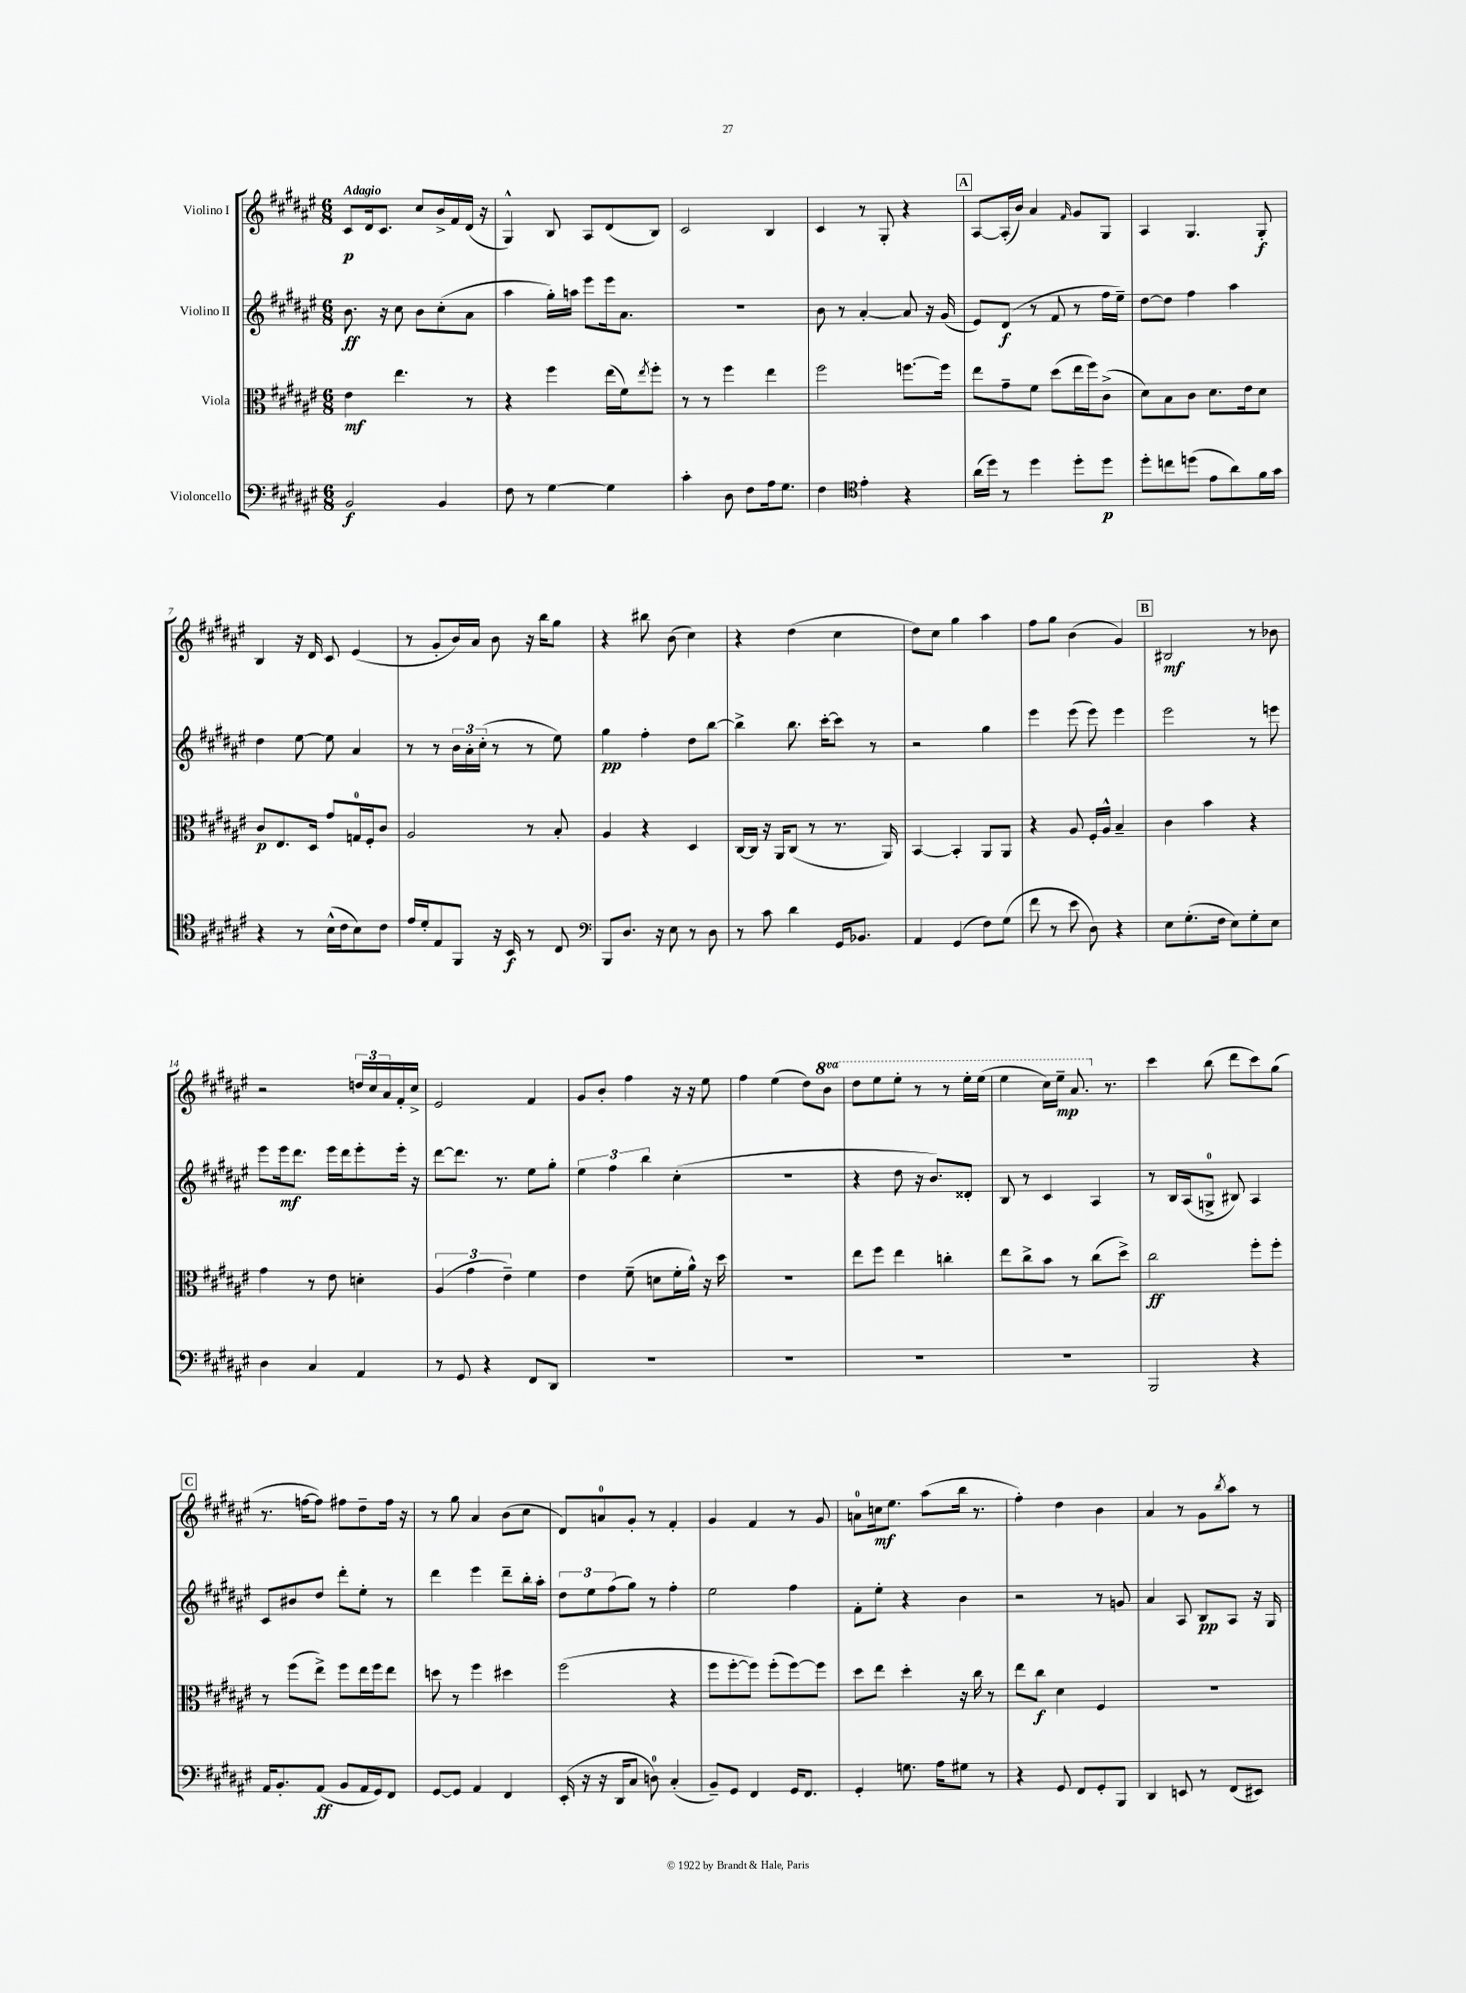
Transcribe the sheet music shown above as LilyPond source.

<<
\new StaffGroup <<
\new Staff = "s0" \with { instrumentName = "Violino I" } {
    \clef treble \key fis \major \numericTimeSignature \time 6/8 \set Staff.ottavationMarkups = #ottavation-simple-ordinals \tempo "Adagio"
    cis'8\p dis'16 cis'8. cis''8 b'16-> fis'16 dis'16( r16 |
    gis4-^) b8 ais8 dis'8( b8) |
    cis'2 b4 |
    cis'4 r8 gis8-. r4 |
    \mark \markup { \box "A" } ais8~ ais16-.( b'16) ais'4 \grace { fis'16 } gis'8 gis8 |
    ais4 gis4. gis8-.\f |
    b4 r16 dis'16 cis'8 eis'4( |
    r8 gis'8-. b'16) ais'16 b'8 r16 b''16 gis''8 |
    r4 bis''8 b'8( cis''4) |
    r4 dis''4( cis''4 |
    dis''8) cis''8 gis''4 ais''4 |
    fis''8 gis''8 b'4( gis'4) |
    \mark \markup { \box "B" } bis2\mf r8 bes'8 |
    r2 \tuplet 3/2 { d''16 cis''16 ais'16 } fis'16-. cis''16-> |
    eis'2 fis'4 |
    gis'8 b'8-. fis''4 r16 r16 eis''8 |
    fis''4 eis''4( dis''8) \ottava #1 b''8 |
    dis'''8 eis'''8 eis'''8-. r8 r8 eis'''16-. eis'''16( |
    eis'''4 cis'''16) eis'''16--\mp ais''8. \ottava #0 r8. |
    cis'''4 b''8( dis'''8 cis'''8) gis''8( |
    \mark \markup { \box "C" } r8. f''16~ f''8) fis''8 dis''8-- fis''16 r16 |
    r8 gis''8 ais'4 b'8( cis''8 |
    dis'8) a'8-0 gis'8-. r8 fis'4-. |
    gis'4 fis'4 r8 gis'8 |
    a'8-0 c''16\mf eis''8. ais''8( b''16 r8. |
    fis''4-.) dis''4 b'4 |
    ais'4 r8 gis'8 \acciaccatura { b''8 } ais''8 r8 \bar "|." |
}
\new Staff = "s1" \with { instrumentName = "Violino II" } {
    \clef treble \key fis \major \numericTimeSignature \time 6/8
    b'8.\ff r16 cis''8 b'8 cis''8-.( ais'8 |
    ais''4 gis''16-.) a''16 eis'''8 eis'''16 ais'8. |
    R2. |
    b'8 r8 ais'4~-. ais'8 r16 gis'16( |
    \mark \markup { \box "A" } eis'8) dis'8\f( r8 fis'8 r8 fis''16 eis''16--) |
    dis''8~ dis''8 fis''4 ais''4 |
    dis''4 eis''8~ eis''8 ais'4 |
    r8 r8 \tuplet 3/2 { b'16 ais'16-. cis''16-.( } r8 r8 eis''8) |
    gis''4\pp fis''4-. dis''8 b''8~ |
    b''4-> b''8. cis'''16~-. cis'''8 r8 |
    r2 gis''4 |
    eis'''4 eis'''8( eis'''8) eis'''4 |
    \mark \markup { \box "B" } eis'''2 r8 e'''8 |
    eis'''8 eis'''16\mf dis'''8. eis'''16 dis'''16 eis'''8-. eis'''16-. r16 |
    dis'''8~ dis'''8. r8. eis''8 gis''8-. |
    \tuplet 3/2 { eis''4 fis''4 b''4 } cis''4-.( |
    R2. |
    r4 dis''8 r16 b'8.) disis'8-. |
    b8 r8 cis'4 ais4 |
    r8 b16 ais16( g8-0-> bis8) ais4 |
    \mark \markup { \box "C" } cis'8 bis'8 dis''8 dis'''8-. eis''8-. r8 |
    dis'''4 eis'''4 dis'''8-- b''16-. ais''16-. |
    \tuplet 3/2 { dis''8 eis''8 fis''8( } gis''8) r8 fis''4-. |
    eis''2 fis''4 |
    fis'8-. eis''8-. r4 b'4 |
    r2 r8 g'8 |
    ais'4 ais8 b8\pp ais8 r16 gis16 \bar "|." |
}
\new Staff = "s2" \with { instrumentName = "Viola" } {
    \clef alto \key fis \major \numericTimeSignature \time 6/8
    eis'4\mf eis''4. r8 |
    r4 fis''4 eis''16( fis'16) \acciaccatura { eis''8 } fis''8-. |
    r8 r8 fis''4 eis''4 |
    fis''2 f''8.~ f''16 |
    \mark \markup { \box "A" } eis''8 gis'8-- fis'8 dis''8( eis''16 fis''16) cis'8->( |
    dis'8) b8 cis'8 dis'8. eis'16 dis'8 |
    cis'8\p eis8. dis16 gis'8 g16-0 fis16-. cis'8 |
    ais2 r8 b8-. |
    ais4 r4 dis4 |
    cis16~ cis16 r16 ais,16 cis8( r8 r8. ais,16) |
    b,4~ b,4-. ais,8 ais,8 |
    r4 ais8 fis16-. ais16-^ b4-- |
    \mark \markup { \box "B" } cis'4 b'4 r4 |
    gis'4 r8 eis'8 d'4-. |
    \tuplet 3/2 { ais4( gis'4 eis'4--) } fis'4 |
    eis'4 fis'8--( d'8 fis'16-. ais'16-^) r16 dis''16 |
    R2. |
    eis''8 fis''8 eis''4 c''4-. |
    eis''8 cis''8-> b'8 r8 cis''8( dis''8->) |
    cis''2\ff fis''8-. fis''8-. |
    \mark \markup { \box "C" } r8 fis''8( eis''8->) fis''8 eis''16 fis''16 eis''8 |
    d''8 r8 fis''4 dis''4 |
    fis''2( r4 |
    fis''8 fis''8~-. fis''8) fis''8-.( fis''8~) fis''8 |
    dis''8 eis''8 dis''4-. r16 cis''16 r8 |
    eis''8 cis''8\f dis'4 fis4 |
    R2. \bar "|." |
}
\new Staff = "s3" \with { instrumentName = "Violoncello" } {
    \clef bass \key fis \major \numericTimeSignature \time 6/8
    b,2\f b,4 |
    fis8 r8 gis4~ gis4 |
    cis'4-. dis8 fis8 ais16 gis8. |
    fis4 \clef tenor eis'4-. r4 |
    \mark \markup { \box "A" } ais'16( dis''16) r8 dis''4 dis''8-. dis''8\p |
    dis''8-. c''8 d''8( eis'8 ais'8) fis'16 gis'16 |
    r4 r8 b16-^( cis'16 b8) cis'8 |
    eis'16 dis'16-. eis8 fis,8 r16 b,16\f r8 cis8 |
    \clef bass b,,8 dis8. r16 eis8 r8 dis8 |
    r8 cis'8 dis'4 gis,16 bes,8. |
    ais,4 gis,4( fis8) gis8( |
    fis'8 r8 eis'8 dis8) r4 |
    \mark \markup { \box "B" } eis8 gis8.-.( fis16 eis8) gis8-. eis8 |
    dis4 cis4 ais,4 |
    r8 gis,8 r4 fis,8 dis,8 |
    R2. |
    R2. |
    R2. |
    R2. |
    b,,2 r4 |
    \mark \markup { \box "C" } ais,16 b,8.-. ais,8\ff( b,8 ais,16 gis,16) fis,8 |
    gis,8~ gis,8 ais,4 fis,4 |
    eis,16-.( r16 r16 dis,16 cis8 d8-0) cis4-.( |
    b,8--) gis,8 fis,4 gis,16 fis,8. |
    gis,4-. g8. ais16 gis8 r8 |
    r4 gis,8 fis,8 gis,8-. b,,8 |
    dis,4 e,8 r8 fis,8( eis,8) \bar "|." |
}
>>
>>
